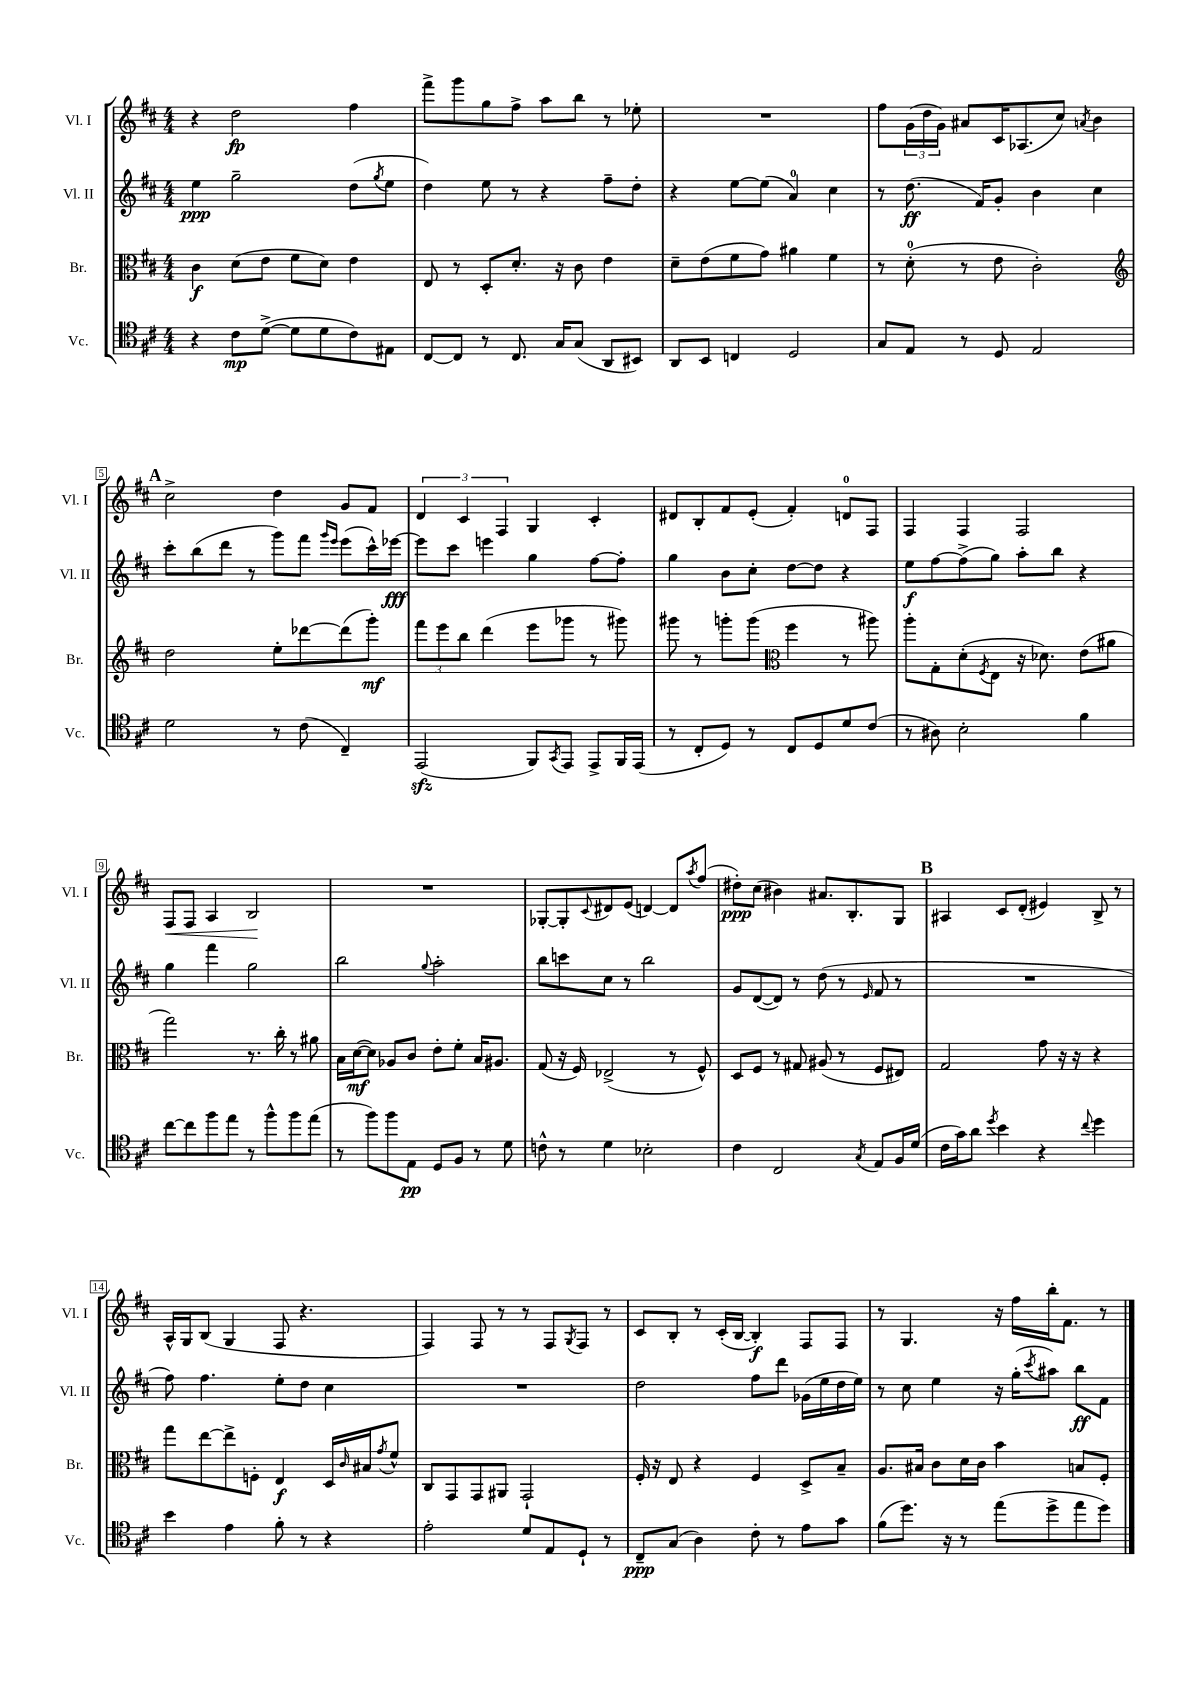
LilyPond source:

<<
\new StaffGroup <<
\new Staff = "s0" \with { instrumentName = "Vl. I" shortInstrumentName = "Vl. I" } {
    \clef treble \key d \major \numericTimeSignature \time 4/4
    r4 d''2\fp fis''4 |
    fis'''8-> g'''8 g''8 fis''8-> a''8 b''8 r8 ees''8-. |
    R1 |
    fis''8 \tuplet 3/2 { g'16( d''16 g'16) } ais'8 cis'16 aes8.( cis''8) \acciaccatura { a'8 } b'4 |
    \mark \markup { \bold "A" } cis''2-> d''4 g'8 fis'8 |
    \tuplet 3/2 { d'4 cis'4 fis4 } g4 cis'4-. |
    dis'8 b8-. fis'8 e'8-.( fis'4-.) d'8-0 fis8 |
    fis4 fis4 fis2 |
    fis8\< fis8 a4 b2\! |
    R1 |
    ges8~-. ges8-. \appoggiatura { cis'8 } dis'8 e'8( d'4~) d'8 \acciaccatura { a''8 } fis''8( |
    dis''8-.\ppp) cis''8( bis'4) ais'8. b8.-. g8 |
    \mark \markup { \bold "B" } ais4 cis'8 d'8-.( eis'4) b8-> r8 |
    a16-^ g16 b8( g4 fis8 r4. |
    fis4) fis8 r8 r8 fis8 \acciaccatura { g8 } fis8 r8 |
    cis'8 b8-. r8 cis'16-.( b16~ b4-.\f) fis8 fis8 |
    r8 g4. r16 fis''16 b''16-. fis'8. r8 \bar "|." |
}
\new Staff = "s1" \with { instrumentName = "Vl. II" shortInstrumentName = "Vl. II" } {
    \clef treble \key d \major \numericTimeSignature \time 4/4
    e''4\ppp g''2-- d''8( \acciaccatura { g''8 } e''8 |
    d''4) e''8 r8 r4 fis''8-- d''8-. |
    r4 e''8~ e''8( a'4-0) cis''4 |
    r8 d''8.\ff( fis'16) g'8-. b'4 cis''4 |
    \mark \markup { \bold "A" } cis'''8-. b''8( d'''8 r8 g'''8) fis'''8 \grace { g'''16 e'''16 } e'''8( cis'''16-^) ees'''16~\fff |
    ees'''8 cis'''8 e'''4 g''4 fis''8~ fis''8-. |
    g''4 b'8 cis''8-. d''8~ d''8 r4 |
    e''8\f fis''8~ fis''8->( g''8) a''8-. b''8 r4 |
    g''4 fis'''4 g''2 |
    b''2 \appoggiatura { g''8 } a''2-. |
    b''8 c'''8 cis''8 r8 b''2 |
    g'8 d'8~( d'8) r8 d''8( r8 \grace { e'16 } fis'8 r8 |
    \mark \markup { \bold "B" } R1 |
    fis''8) fis''4. e''8-. d''8 cis''4 |
    R1 |
    d''2 fis''8 d'''8 ges'16( e''16 d''16 e''16) |
    r8 cis''8 e''4 r16 g''16-.( \acciaccatura { cis'''8 } ais''8) b''8\ff fis'8 \bar "|." |
}
\new Staff = "s2" \with { instrumentName = "Br." shortInstrumentName = "Br." } {
    \clef alto \key d \major \numericTimeSignature \time 4/4
    cis'4\f d'8( e'8 fis'8 d'8) e'4 |
    e8 r8 d8-. d'8.-. r16 cis'8 e'4 |
    d'8-- e'8( fis'8 g'8) ais'4 fis'4 |
    r8 d'8-0-.( r8 e'8 cis'2-.) |
    \mark \markup { \bold "A" } \clef treble d''2 e''8-. des'''8~ des'''8( g'''8-.\mf) |
    \tuplet 3/2 { fis'''8 e'''8 b''8 } d'''4( e'''8 ges'''8 r8 gis'''8) |
    gis'''8 r8 g'''8-. g'''8( \clef alto fis''4 r8 ais''8) |
    a''8-. g8-. d'8-.( \acciaccatura { fis8 } e8 r16 des'8.) e'8( ais'8 |
    g''2) r8. cis''16-. r8 ais'8 |
    b16 d'16~\mf( d'8) aes8 cis'8 e'8-. fis'8-. b16 ais8. |
    g8( r16 fis16) ees2->( r8 fis8-^) |
    d8 fis8 r8 gis8 ais8( r8 fis8 eis8) |
    \mark \markup { \bold "B" } g2 g'8 r16 r16 r4 |
    g''8 e''8~ e''8-> f8-. e4\f d16 \grace { cis'16 } bis16 \acciaccatura { g'8 } fis'8-^ |
    cis8 g,8 g,8 ais,8 g,2-! |
    fis16-. r16 e8 r4 fis4 d8-> b8-- |
    a8. bis16 cis'8 d'16 cis'16 b'4 b8 fis8-. \bar "|." |
}
\new Staff = "s3" \with { instrumentName = "Vc." shortInstrumentName = "Vc." } {
    \clef tenor \key d \major \numericTimeSignature \time 4/4
    r4 cis'8\mp d'8~->( d'8 d'8 cis'8) eis8 |
    cis8~ cis8 r8 cis8. g16 g8( a,8 bis,8) |
    a,8 b,8 c4 d2 |
    g8 e8 r8 d8 e2 |
    \mark \markup { \bold "A" } d'2 r8 cis'8( cis4--) |
    e,2\sfz( fis,8) \acciaccatura { g,8 } e,8 e,8-> fis,16 e,16( |
    r8 cis8-. d8) r8 cis8 d8 d'8 cis'8( |
    r8 ais8) b2-. fis'4 |
    cis''8~ cis''8 fis''8 e''8 r8 fis''8-^ fis''8 e''8( |
    r8 fis''8) fis''8 e8\pp d8 fis8 r8 d'8 |
    c'8-^ r8 d'4 bes2-. |
    cis'4 cis2 \acciaccatura { g8 } e8 fis16 d'16( |
    \mark \markup { \bold "B" } cis'16 g'16) a'8 \acciaccatura { d''8 } b'4 r4 \appoggiatura { cis''8 } d''4 |
    b'4 e'4 fis'8-. r8 r4 |
    e'2-. d'8 e8 d8-! r8 |
    cis8--\ppp g8( a4) cis'8-. r8 e'8 g'8 |
    fis'8( d''8.) r16 r8 e''8( d''8-> e''8 d''8) \bar "|." |
}
>>
>>
\layout { \context { \Score \override BarNumber.stencil = #(make-stencil-boxer 0.1 0.3 ly:text-interface::print) } }
